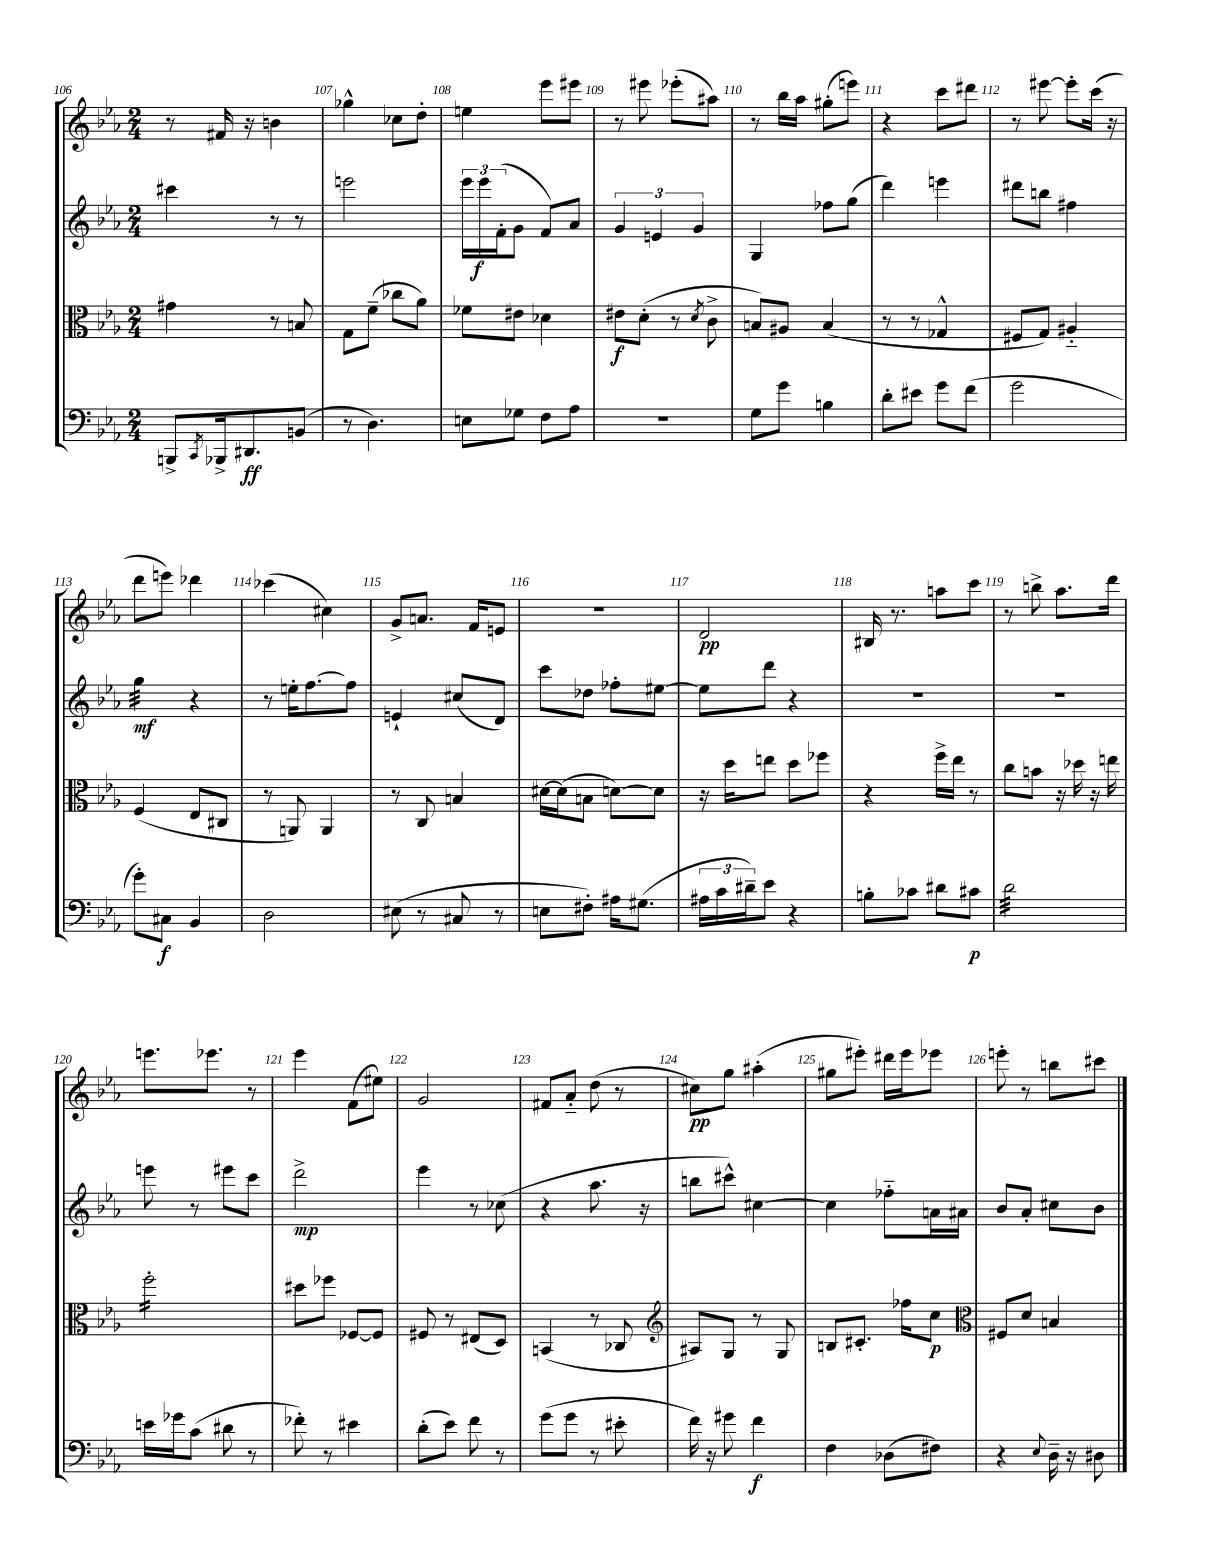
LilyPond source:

<<
\new StaffGroup <<
\new Staff = "s0" {
    \clef treble \key ees \major \numericTimeSignature \time 2/4
    r8 fis'16 r16 b'4 |
    ges''4-^ ces''8 d''8-. |
    e''4 ees'''8 eis'''8 |
    r8 eis'''8 ees'''8-.( ais''8) |
    r8 bes''16 aes''16 gis''8-.( e'''8) |
    r4 c'''8 dis'''8 |
    r8 eis'''8~ eis'''8-. c'''16( r16 |
    d'''8 e'''8) des'''4 |
    ces'''4( cis''4) |
    g'8-> a'8. f'16 e'8 |
    R2 |
    d'2\pp |
    bis16 r8. a''8 c'''8 |
    r8 b''8-> aes''8. d'''16 |
    e'''8. ees'''8. r8 |
    ees'''4 f'8( eis''8) |
    g'2 |
    fis'8 aes'8-_ d''8( r8 |
    cis''8\pp) g''8 ais''4-.( |
    gis''8 eis'''8-.) dis'''16 eis'''16 ees'''8 |
    e'''8-. r8 b''8 cis'''8 \bar "|." |
}
\new Staff = "s1" {
    \clef treble \key ees \major \numericTimeSignature \time 2/4
    cis'''4 r8 r8 |
    e'''2 |
    \tuplet 3/2 { ees'''16 ees'''16\f f'16-.( } g'8 f'8) aes'8 |
    \tuplet 3/2 { g'4 e'4 g'4 } |
    g4 fes''8 g''8( |
    d'''4) e'''4 |
    dis'''8 b''8 fis''4 |
    g''4:32\mf r4 |
    r8 e''16-. f''8.~ f''8 |
    e'4-! cis''8( d'8) |
    c'''8 des''8 fes''8-. eis''8~ |
    eis''8 d'''8 r4 |
    R2 |
    R2 |
    e'''8 r8 eis'''8 c'''8 |
    d'''2->\mp |
    ees'''4 r8 ces''8( |
    r4 aes''8. r16 |
    b''8 cis'''8-^) cis''4~ |
    cis''4 fes''8-_ a'16 ais'16 |
    bes'8 aes'8-. cis''8 bes'8 \bar "|." |
}
\new Staff = "s2" {
    \clef alto \key ees \major \numericTimeSignature \time 2/4
    gis'4 r8 b8 |
    g8 f'8--( ces''8 aes'8) |
    fes'8 eis'8 des'4 |
    eis'8\f d'8-.( r8 \acciaccatura { d'8 } c'8-> |
    b8) ais8 b4( |
    r8 r8 ges4-^ |
    fis8 g8) ais4-_ |
    f4( ees8 cis8 |
    r8 a,8) a,4 |
    r8 c8 b4 |
    dis'16~ dis'16( b8 d'8~) d'8 |
    r16 d''16 e''8 d''8 fes''8 |
    r4 f''16-> ees''16 r8 |
    c''8 b'8 r16 des''16 r16 e''16 |
    f''2:16-. |
    dis''8 fes''8 fes8~ fes8 |
    fis8 r8 eis8( d8) |
    b,4( r8 ces8 |
    \clef treble ais8) g8 r8 g8 |
    b8 cis'8.-. fes''16 c''8\p |
    \clef alto fis8 d'8 b4 \bar "|." |
}
\new Staff = "s3" {
    \clef bass \key ees \major \numericTimeSignature \time 2/4
    b,,8-> \acciaccatura { c,8 } bes,,16-> dis,8.\ff b,8( |
    r8 d4.) |
    e8 ges8 f8 aes8 |
    R2 |
    g8 g'8 b4 |
    d'8-. eis'8 g'8 f'8( |
    g'2 |
    g'8-.) cis8\f bes,4 |
    d2 |
    eis8( r8 cis8 r8 |
    e8 fis8-.) ais16 gis8.( |
    \tuplet 3/2 { ais16 c'16 dis'16--) } ees'8 r4 |
    b8-. ces'8 dis'8 cis'8\p |
    d'2:32 |
    e'16 ges'16 c'8( dis'8 r8 |
    fes'8-.) r8 eis'4 |
    d'8-.( ees'8) f'8 r8 |
    g'8( g'8 r8 eis'8-. |
    f'16) r16 gis'8 f'4\f |
    f4 des8( fis8) |
    r4 \appoggiatura { ees8 } d16-- r16 dis8 \bar "|." |
}
>>
>>
\layout { \context { \Score currentBarNumber = #106 \override BarNumber.break-visibility = ##(#f #t #t) barNumberVisibility = #all-bar-numbers-visible } }
